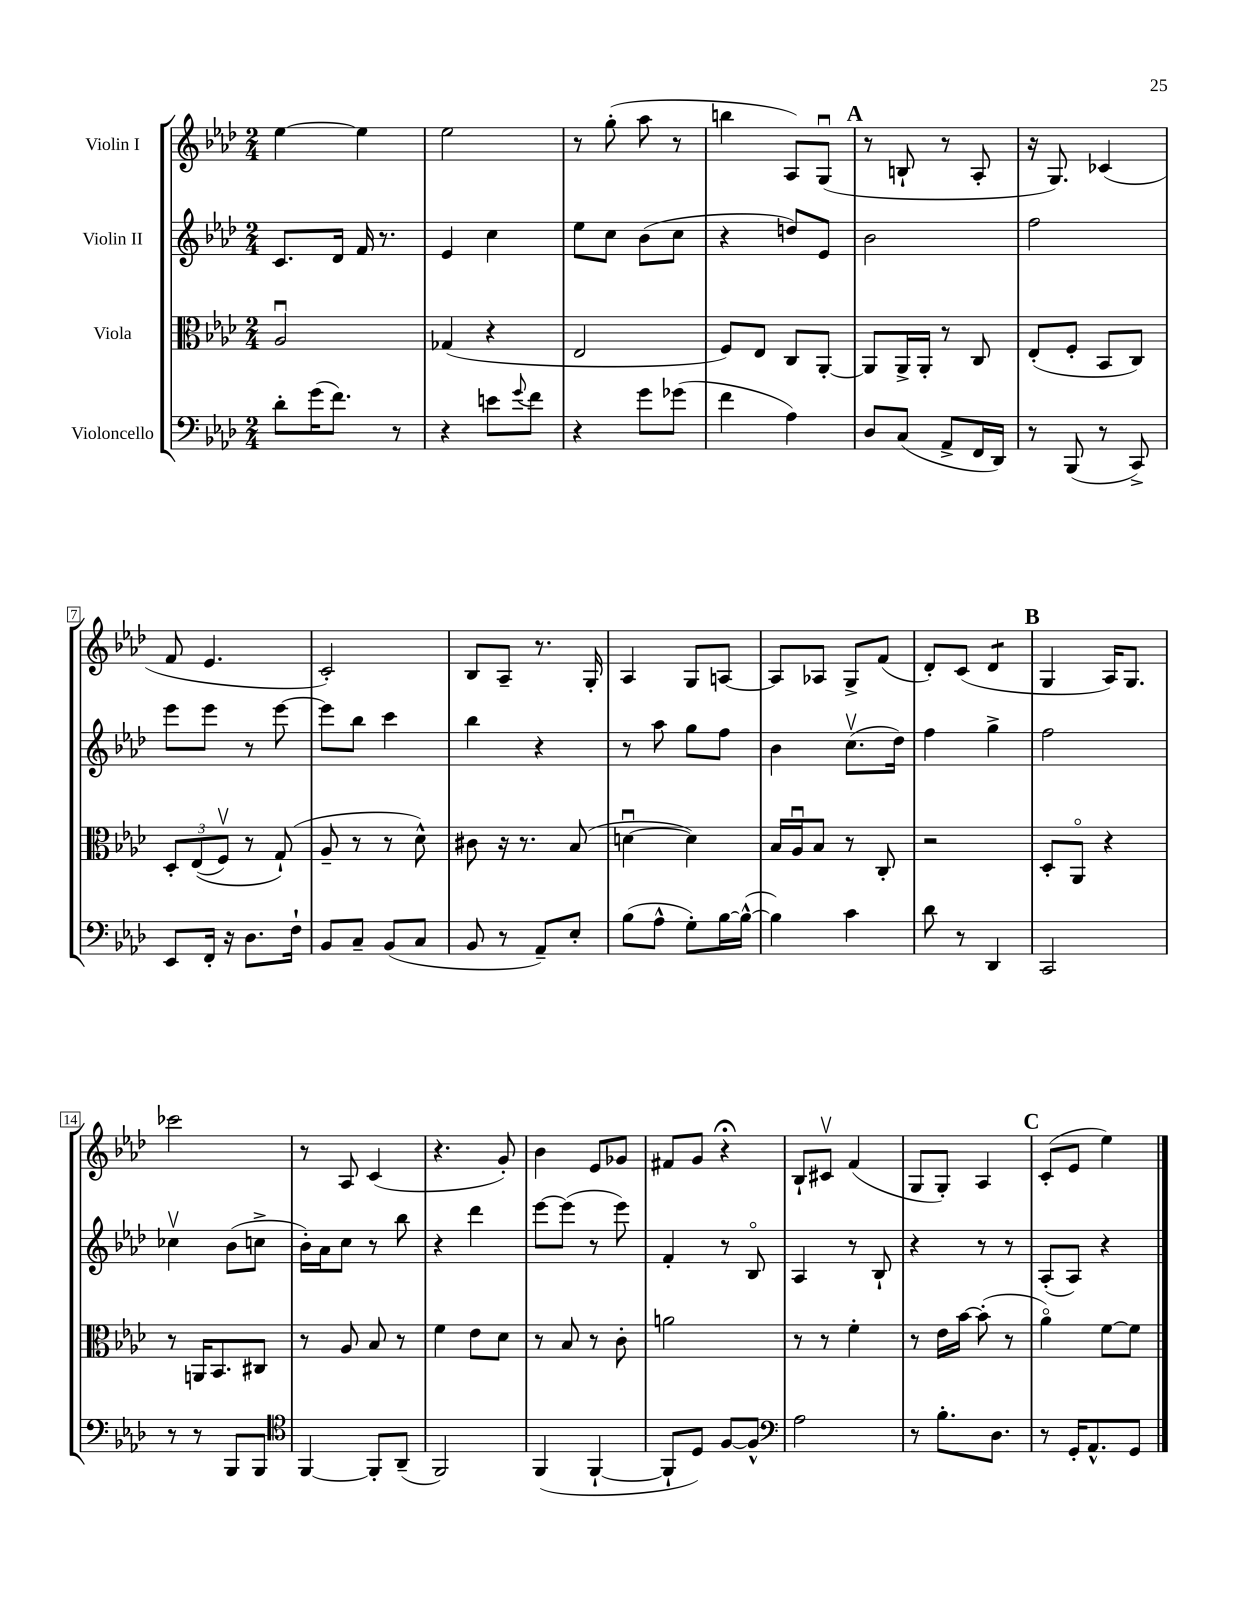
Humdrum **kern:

**kern	**kern	**kern	**kern
*staff4	*staff3	*staff2	*staff1
*clefF4	*clefC3	*clefG2	*clefG2
*k[b-e-a-d-]	*k[b-e-a-d-]	*k[b-e-a-d-]	*k[b-e-a-d-]
*M2/4	*M2/4	*M2/4	*M2/4
8d-'	2A-u	8.c	[4ee-
(16g	.	.	.
8.f)	.	16d-	.
.	.	16f	4ee-]
.	.	8.r	.
8r	.	.	.
=	=	=	=
4r	(4G-	4e-	2ee-
8e	4r	4cc	.
8qqg	.	.	.
8f	.	.	.
=	=	=	=
4r	2E-	8ee-	8r
.	.	8cc	(8gg'
8g	.	(8b-	8aa-
(8g-	.	8cc	8r
=	=	=	=
4f	8F)	4r	4bb
.	8E-	.	.
4A-)	8C	8dd)	8A-)
.	[8AA-'	8e-	(8Gu
=	=	=	=
8D-	8AA-]	2b-	8r
(8C	16AA-^	.	8B`
.	16AA-'	.	.
8AA-^	8r	.	8r
16FF	8C	.	8A-'
16DD-)	.	.	.
=	=	=	=
8r	(8E-'	2ff	16r
.	.	.	8.G)
(8BBB-	8F'	.	.
8r	8BB-	.	(4c-
8CC^)	8C)	.	.
=	=	=	=
8EE-	12D-'	8eee-	8f
.	&((12E-	.	.
16FF'	.	8eee-	4.e-
.	12Fv)	.	.
16r	.	.	.
8.D-	8r	8r	.
.	(8G`&)	[8eee-	.
16F`	.	.	.
=	=	=	=
8BB-	8A-~	8eee-]	2c')
8C~	8r	8bb-	.
(8BB-	8r	4ccc	.
8C	8d-^^)	.	.
=	=	=	=
8BB-	8c#	4bb-	8B-
8r	16r	.	8A-~
.	8.r	.	.
8AA-~)	.	4r	8.r
8E-'	(8B-	.	.
.	.	.	16G'
=	=	=	=
(8B-	[4du	8r	4A-
8A-^^	.	8aa-	.
8G')	4d])	8gg	8G
[16B-	.	8ff	[8A
(16B-^^_	.	.	.
=	=	=	=
4B-])	16B-	4b-	8A]
.	16A-u	.	.
.	8B-	.	8A-
4c	8r	(8.ccv	8G^
.	8C'	.	(8f
.	.	16dd-)	.
=	=	=	=
8d-	2r	4ff	8d-')
8r	.	.	(8c
4DD-	.	4gg^	4d-
=	=	=	=
2CC	8D-'	2ff	4G
.	8AA-o	.	.
.	4r	.	16A-)
.	.	.	8.G
=	=	=	=
8r	8r	4cc-v	2ccc-
8r	16AA	.	.
.	8.BB-	.	.
8BBB-	.	(8b-	.
8BBB-	8C#	8cc^	.
=	=	=	=
*clefC4	*	*	*
[4FF	8r	16b-')	8r
.	.	16a-	.
.	8A-	8cc	8A-
8FF']	8B-	8r	(4c
(8AA-~	8r	8bb-	.
=	=	=	=
2FF)	4f	4r	4.r
.	8e-	4ddd-	.
.	8d-	.	8g')
=	=	=	=
(4FF	8r	[8eee-	4b-
.	8B-	(8eee-]	.
[4FF`	8r	8r	8e-
.	8c'	8eee-)	8g-
=	=	=	=
8FF`]	2a	4f'	8f#
8D-)	.	.	8g
[8F	.	8r	4r;
8F^^]	.	8B-o	.
=	=	=	=
*clefF4	*	*	*
2A-	8r	4A-	8B-`
.	8r	.	8c#v
.	4f'	8r	(4f
.	.	8B-`	.
=	=	=	=
8r	8r	4r	8G
8.B-'	16e-	.	8G')
.	[16b-	.	.
.	(8b-']	8r	4A-
8.D-	.	.	.
.	8r	8r	.
=	=	=	=
8r	4a-o)	(8A-'	(8c'
16GG'	.	8A-)	8e-
8.AA-^^	.	.	.
.	[8f	4r	4ee-)
8GG	8f]	.	.
==	==	==	==
*-	*-	*-	*-
